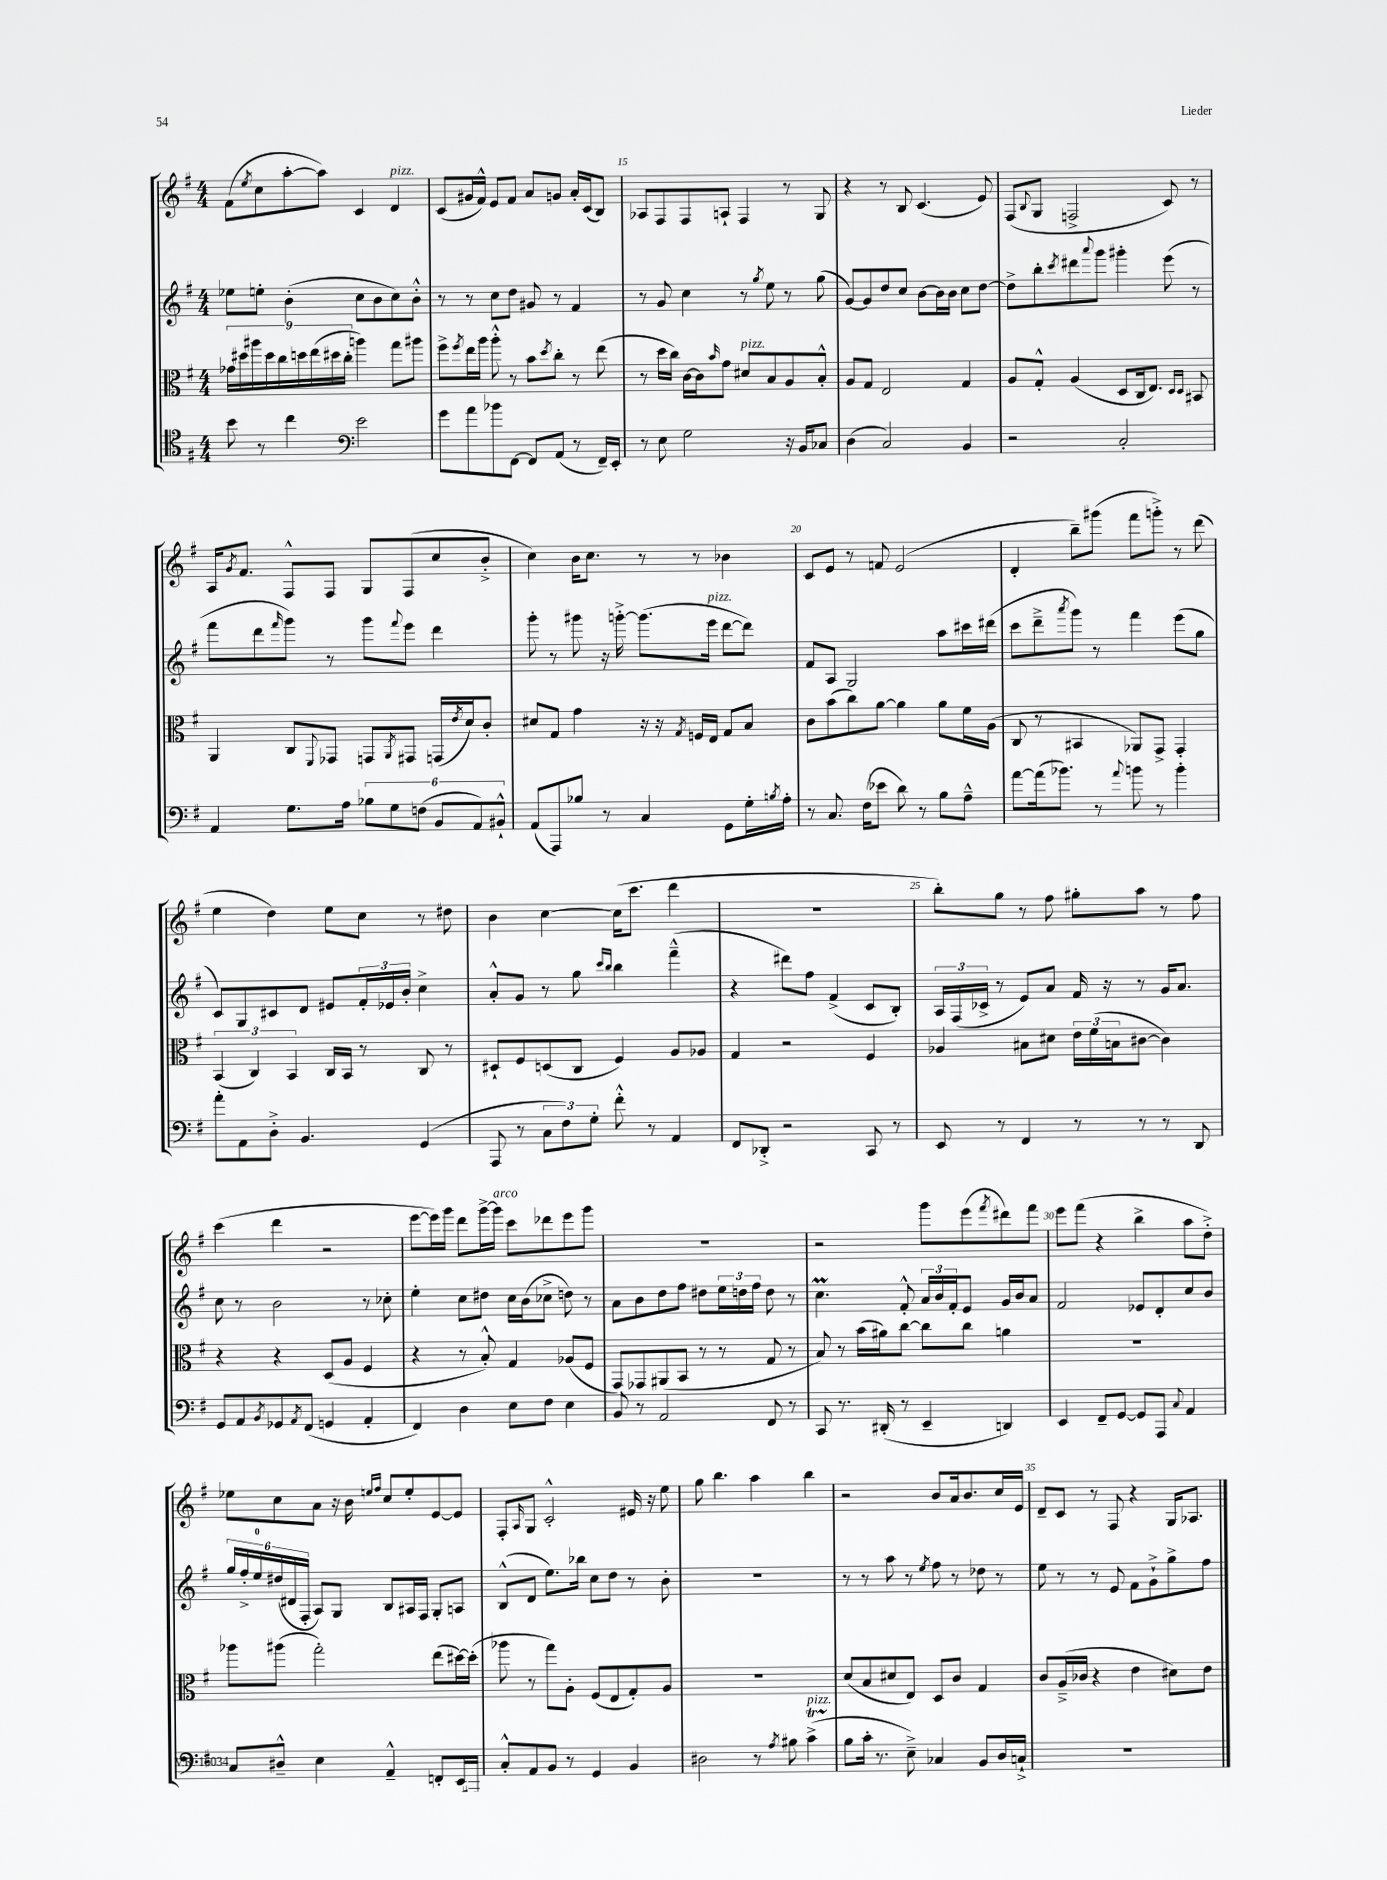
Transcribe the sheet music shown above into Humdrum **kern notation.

**kern	**kern	**kern	**kern
*staff4	*staff3	*staff2	*staff1
*clefC4	*clefC3	*clefG2	*clefG2
*k[f#]	*k[f#]	*k[f#]	*k[f#]
*M4/4	*M4/4	*M4/4	*M4/4
8b	18g-	8ee-	(8f#
.	18dd#	.	.
.	18aa#	.	.
.	.	.	8qee
8r	.	8ee'	8cc
.	18dd#	.	.
.	18cc	.	.
4cc	.	(4b'	[8aa'
.	18dd	.	.
.	(18ee	.	.
.	.	.	8aa])
.	18dd#	.	.
.	18cc'	.	.
*clefF4	*	*	*
2e	4aa)	8cc	4c
.	.	8b	.
.	8gg	8cc)	4d
.	8aa#	8b'^^	.
=	=	=	=
8g	8ff#^	8r	(8c
.	8qff#	.	.
8a	16ee	8r	16g#
.	16aa	.	16f#^^)
8b-	8aa'^^	8cc	8e
[8FF#	8r	8dd	8f#
8FF#]	8b	8g#	8a
.	8qdd	.	.
(8AA	8cc'	8r	8g
8r	8r	4f#	16a'
.	.	.	(16c
16FF#~)	(8ee	.	8B)
16EE'	.	.	.
=	=	=	=
8r	8r	8r	8A-
8E	16dd	8g	8F#
.	16cc)	.	.
2G	[16c	4cc	8F#
.	16c]	.	.
.	16qqb	.	.
.	8g	.	8A`
.	8d#	8r	4F#
.	.	8qgg	.
.	8B	8ee	.
16r	8A	8r	8r
16BB	.	.	.
8C-	8B'^^	(8gg	8G
=	=	=	=
(4D	8A	[8g)	4r
.	8G	8g]	.
2C)	2E	8dd	8r
.	.	8cc	8B
.	.	[8b	(4.c
.	.	16b]	.
.	.	16b	.
4BB	4G	8cc	.
.	.	[8dd	8e)
=	=	=	=
2r	8A	8dd^]	(8F#
.	.	.	8qqB
.	8G'^^	8bb'	8G
.	.	8qccc	.
.	(4A	8ddd#	2F^
.	.	8qqaaa	.
.	.	8ggg	.
2C'	8D	4ggg#'	.
.	16C	.	.
.	8.E)	.	.
.	.	(8eee	8c)
.	16qqD	.	.
.	16qqD	.	.
.	8BB#	8r	8r
=	=	=	=
4AA	4AA	8fff#	16A
.	.	.	8qg
.	.	.	8.f#
.	.	8ddd	.
.	.	16qqfff#	.
8.G	8C	8ggg)	8F#^^
.	8qqFF#	.	.
.	8GG-	8r	8F#
16A	.	.	.
12B-	8GG	8ggg	8G
12G	.	.	.
.	8qAA	8qqfff#	.
.	8GG#	8eee	(8F#
(12F	.	.	.
12BB	(16GG	4ddd	8cc
.	8qe	.	.
.	16d)	.	.
12AA)	.	.	.
.	8c'	.	8b'^
12BB#`^^	.	.	.
=	=	=	=
(8AA	8d#	8ggg'	4cc)
8AAA)	8G	8r	.
8B-	4g	8ggg#	16b
.	.	.	8.cc
8r	.	16r	.
.	.	[16ggg'^	.
4C	16r	(8.ggg]	8r
.	16r	.	.
.	8qG	.	.
.	16F	.	8r
.	16E	16eee	.
8GG	8G	[8ddd	4b-
16G'	8B	8ddd])	.
8qB	.	.	.
16A'	.	.	.
=	=	=	=
8r	8c	8f#	8c
8.C	(8b	8A	8e
.	8cc)	2G	8r
(16F#	.	.	.
8e-	[8a	.	8f
8d)	4a]	.	(2e
8r	.	.	.
8B	8a	8aa	.
8A~^^	16f#	16ccc#	.
.	(16A	(16ddd#	.
=	=	=	=
[8a	8C	8ccc	4d'
(16a]	8r	8ddd~^	.
8.b-)	.	.	.
.	.	8qaaa	.
.	4BB#	8ggg)	8bb~)
8r	.	8r	(8ggg#
8qqa	.	.	.
8b	8AA-)	4fff#	8fff#
8r	8GG^	.	8ggg'^)
4b'	4GG'	(8eee	8r
.	.	8gg	(8ddd
=	=	=	=
8a'	(6BB	8c)	4ee
8AA	.	8G	.
.	6C)	.	.
8D'^	.	8c#	4dd)
.	6BB	.	.
4.BB	.	8d	.
.	16C	8e#	8ee
.	16BB	.	.
.	8r	24f#'	8cc
.	.	24e-	.
.	.	24b'	.
(4GG	8C	4cc^	8r
.	8r	.	8dd#
=	=	=	=
8AAA	8D#`	8a'^^	4b
8r	8F#	8g	.
12C	(8D	8r	[4cc
12F#)	.	.	.
.	8C	8gg	.
12G'	.	.	.
.	.	16qqccc	.
.	.	16qqbb	.
8f#'^^	4F#)	4bb	(16cc]
.	.	.	8.ccc
8r	.	.	.
4AA	8A	(4fff#~^^	4ddd
.	8A-	.	.
=	=	=	=
8FF#	4G	4r	1r
8DD-'^	.	.	.
2r	2r	8ddd#)	.
.	.	8ff#	.
.	.	(4f#^	.
8CC	4F#	8c	.
8r	.	8B')	.
=	=	=	=
8EE	4A-	24A	8bb')
.	.	(24F#	.
.	.	24c-^	.
8r	.	8r	8gg
4FF#	8B#	8e)	8r
.	8d#	8a	8ff#
8r	24e	16f#	8gg#'
.	(24f#	.	.
.	.	16r	.
.	24B	.	.
8r	[8c#	8r	8aa
8r	4c#])	16g	8r
.	.	8.a	.
8DD	.	.	8ff#
=	=	=	=
8GG	4r	8cc	(4ccc
8AA	.	8r	.
8qBB	.	.	.
8GG-	4r	2b	4ddd
8qAA	.	.	.
(8FF#	.	.	.
4GG	(8D	.	2r
.	8A	.	.
4AA'	4F#	8r	.
.	.	8cc-'	.
=	=	=	=
4FF#)	4r	4ee'	[8eee
.	.	.	16eee])
.	.	.	16ggg
4D	8r	8cc	8ddd
.	8B'^^)	8dd#	[16ggg^
.	.	.	16ggg]
8E	4G	16cc	8ccc
.	.	(16b	.
8F#	.	8cc-^	8ddd-
4E	(8A-	8dd)	8eee
.	8F#	8r	8ggg
=	=	=	=
8BB	8GG)	8a	1r
8r	8GG-	8b	.
2AA	(8AA#	8dd	.
.	8BB	8ff#	.
.	8r	8dd#	.
.	8r	24ee	.
.	.	24dd	.
.	.	24ff#	.
8FF#	8G	8dd	.
8r	8r	8r	.
=	=	=	=
8CC	8B)	4.cc	2r
8.r	8r	.	.
.	(16b	.	.
(16DD#'	16a#)	.	.
8r	[8cc	8f#'^^	.
4EE~	8cc]	24a	8ggg
.	.	24b	.
.	.	24f#'	.
.	8cc	8e	(8eee
.	.	.	8qfff#
4DD)	4a	16g	8ddd#)
.	.	16b	.
.	.	8a	8fff#
=	=	=	=
4EE	1r	2f#	8eee
.	.	.	(8fff#
8FF#~	.	.	4r
[8GG	.	.	.
8GG]	.	8e-	4bb^
8AAA	.	8d'	.
8qqC	.	.	.
4AA	.	8cc	8aa
.	.	8b	8dd'^)
=	=	=	=
8C	8aa-	24gg	8ee-
.	.	24ff#'^	.
.	.	24ee	.
8D#~^^	(8aa#	(24dd#	8cc
.	.	24d#	.
.	.	24F#'	.
4E	2gg')	8A)	8a
.	.	8G	16r
.	.	.	16b
.	.	.	16qqee
.	.	.	16qqff#
4AA~^^	.	8B	8cc
.	.	16A#	8ee'
.	.	16F#	.
8FF'	(8ee	8G'	[8e
16EE	[16dd#)	8A	8e]
16AAA#	(16dd#']	.	.
=	=	=	=
8C'^^	8aa-	(8B^^	8F#'
.	.	.	16qqA
8AA	8r	8d	8G
8BB	8gg)	8.ee)	2c'^^
8r	8A'	.	.
.	.	16bb-	.
4GG	(8F#	8cc	.
.	8E	8dd	.
4BB	8G')	8r	16e#
.	.	.	16r
.	8A	8b'	8ee
=	=	=	=
2D#	1r	1r	8gg
.	.	.	4.bb
8r	.	.	4aa
8qA	.	.	.
8B#	.	.	.
(4c^	.	.	4bb
=	=	=	=
8B	(8d	8r	2r
16c'	8B	8r	.
8.r	.	.	.
.	8d#	8aa	.
8E~^)	8E)	8r	.
.	.	8qee	.
4C-	8D	8ff#	8b
.	8c	8r	16a
.	.	.	8.b
8BB	4G	8dd-	.
16D	.	8r	16cc
16C`^	.	.	16e
=	=	=	=
1r	8c	8ee	8d~
.	(16A~^	8r	8c
.	16c-	.	.
.	4r	8r	8r
.	.	8e	8F#
.	4e	8f#	4r
.	.	8g`^	.
.	8d#)	8gg^	16G
.	.	.	8.A-
.	8e	8ff#	.
==	==	==	==
*-	*-	*-	*-
